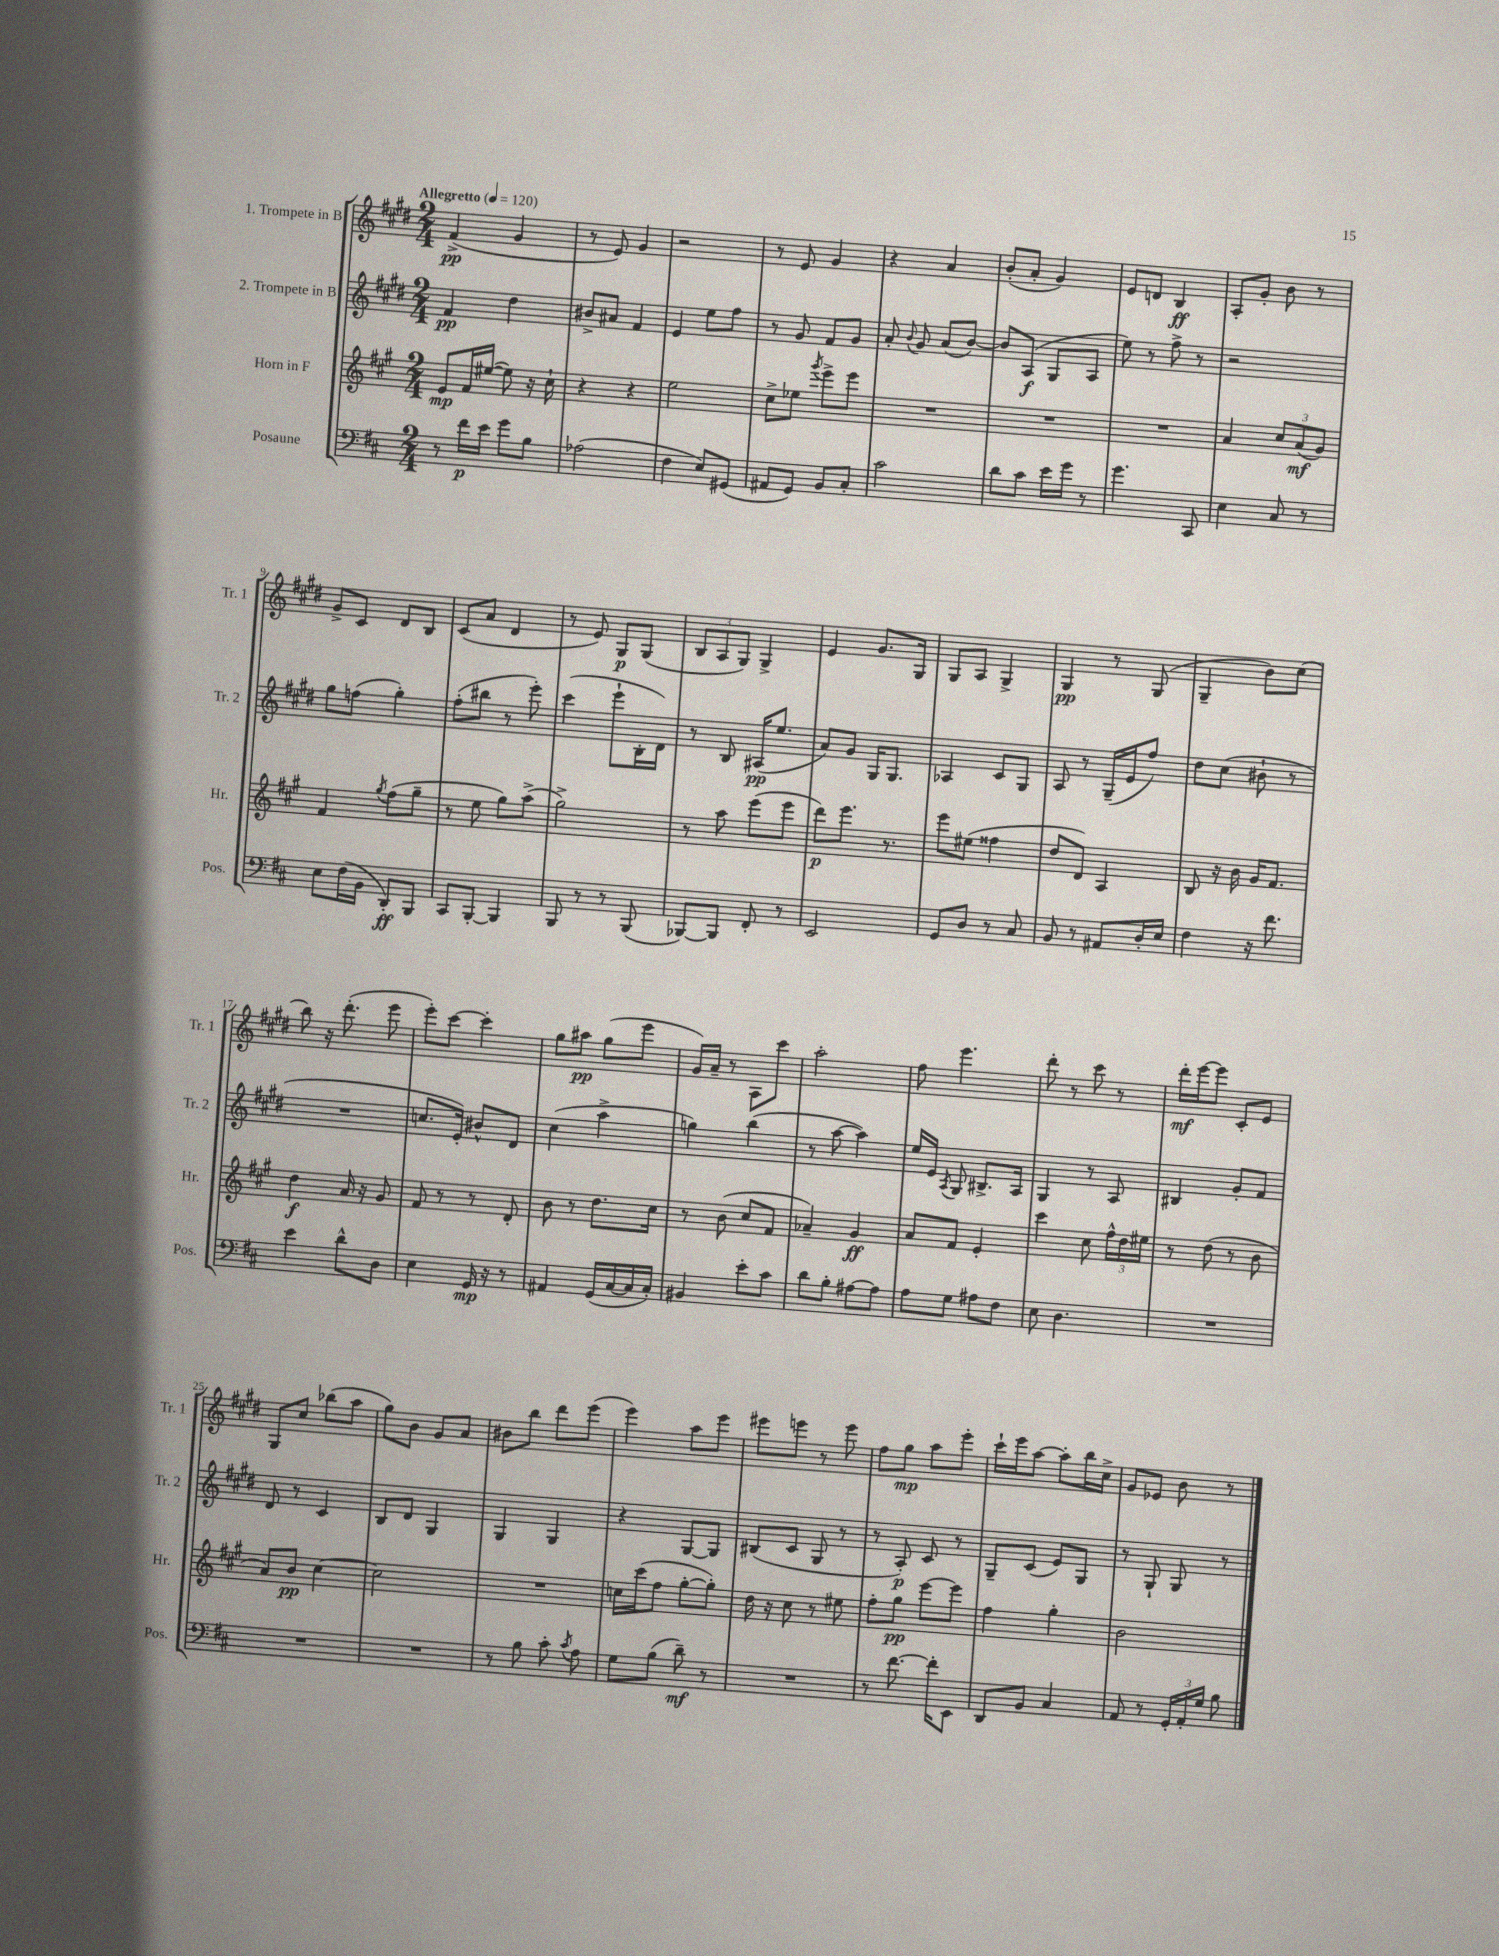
<<
\new StaffGroup <<
\new Staff = "s0" \with { instrumentName = "1. Trompete in B" shortInstrumentName = "Tr. 1" } {
    \clef treble \key e \major \numericTimeSignature \time 2/4 \tempo "Allegretto" 4 = 120
    \autoBeamOff fis'4->\pp( gis'4 |
    r8 e'8) gis'4 |
    r2 |
    r8 e'8 gis'4 |
    r4 a'4 |
    b'8[-.( a'8]-. gis'4) |
    e'8[ d'8] b4\ff |
    a8[-. gis'8]-. b'8 r8 |
    gis'8[-> cis'8] dis'8[ b8] |
    cis'8[( a'8] dis'4 |
    r8 e'8) gis8[\p gis8]( |
    \tuplet 3/2 { b8[ a8 gis8]) } gis4-> |
    e'4 gis'8.[ gis16] |
    gis8[ a8] gis4-> |
    gis4\pp r8 gis8( |
    gis4-- b'8[) cis''8]( |
    b''8) r16 dis'''8.-.( e'''8 |
    e'''8[-.) cis'''8]~ cis'''4-. |
    gis''8[ ais''8]\pp gis''8[( e'''8] |
    gis'16[) a'16]-- r8 a8[ cis'''8] |
    a''2-. |
    fis''8 e'''4. |
    dis'''8-. r8 cis'''8 r8 |
    dis'''16[-.\mf e'''16~ e'''8] cis'8[-. e'8] |
    gis8[ cis''8] bes''8[( a''8] |
    gis''8[) b'8] gis'8[ a'8] |
    bis'8[ b''8] dis'''8[ e'''8]( |
    e'''4) a''8[ e'''8] |
    eis'''8[ e'''8] r8 e'''8 |
    fis''8[ gis''8]\mp a''8[ e'''8]-. |
    cis'''16[-! e'''16 a''8]~ a''8[-. b''16 cis''16]-> |
    gis'8[ ees'8] b'8 r8 \bar "|." |
}
\new Staff = "s1" \with { instrumentName = "2. Trompete in B" shortInstrumentName = "Tr. 2" } {
    \clef treble \key e \major \numericTimeSignature \time 2/4
    \autoBeamOff fis'4\pp dis''4 |
    bis'8[-> ais'8] fis'4 |
    e'4 e''8[ fis''8] |
    r8 gis'8 fis'8[ gis'8] |
    a'8-. \appoggiatura { b'8 } gis'8 a'8[( b'8]~) |
    b'8[ a8]\f( gis8[ a8] |
    e''8) r8 fis''8-> r8 |
    r2 |
    gis''8[ f''8]( gis''4-.) |
    fis''8[-.( bis''8] r8 e'''8-.) |
    cis'''4( e'''8[-! b16-. dis'16]) |
    r8 b8 ais16[\pp( e''8.] |
    a'8[) gis'8] gis16[ gis8.] |
    aes4 cis'8[ gis8] |
    a8 r8 gis16[--( e'16 fis''8]) |
    dis''8[ cis''8]( bis'8-! r8 |
    R2 |
    c''8.[ e'16]-.) bis'8[-^ dis'8] |
    cis''4( a''4-> |
    g''4) b''4( |
    r8 a''8~ a''4) |
    e''16[ e'16] \acciaccatura { a8 } gis8 bis8.[-> a16] |
    gis4 r8 a8 |
    bis4 gis'8[-. fis'8] |
    dis'8 r8 cis'4 |
    b8[ dis'8] gis4 |
    gis4 gis4 |
    r4 gis8[~ gis8] |
    bis8[( cis'8] gis8 r8 |
    r8 a8-.\p) cis'8 r8 |
    gis8[-- cis'8]( e'8[) gis8] |
    r8 gis8-! gis8 r8 \bar "|." |
}
\new Staff = "s2" \with { instrumentName = "Horn in F" shortInstrumentName = "Hr." } {
    \clef treble \key a \major \numericTimeSignature \time 2/4
    \autoBeamOff e'8[\mp fis'16 eis''16]~( eis''8) r16 cis''16-! |
    r4 r4 |
    e''2 |
    cis''8[-> ees''8] \acciaccatura { gis'''8 } e'''8[-> e'''8] |
    R2 |
    R2 |
    R2 |
    a'4 \tuplet 3/2 { cis''8[ a'8\mf( gis'8]) } |
    fis'4 \acciaccatura { gis''8 } fis''8[( gis''8]-- |
    r8 e''8 gis''8[) a''8]->( |
    gis''2->) |
    r8 a''8 e'''8[( e'''8] |
    d'''8[\p) e'''8.] r8. |
    e'''8[ eis''8]( fisis''4 |
    d''8[ d'8]) a4 |
    b8 r16 b'16 gis'16[ fis'8.] |
    d''4\f a'16 r16 gis'8 |
    fis'8 r8 r8 d'8-. |
    b'8 r8 d''8.[ cis''16] |
    r8 b'8( cis''8[ fis'8] |
    aes'4--) gis'4\ff |
    a'8[ fis'8] e'4-. |
    cis'''4 cis''8 \tuplet 3/2 { fis''16[-^ d''16 eis''16] } |
    r8 d''8( r8 b'8 |
    a'8[) b'8]\pp cis''4~ |
    cis''2 |
    R2 |
    c''16[ cis'''16( fis''8] gis''8[~-. gis''8]-.) |
    d''16 r16 cis''8 r8 eis''8 |
    fis''8[-. gis''8]\pp e'''8[~ e'''8] |
    fis''4 gis''4-. |
    b'2 \bar "|." |
}
\new Staff = "s3" \with { instrumentName = "Posaune" shortInstrumentName = "Pos." } {
    \clef bass \key d \major \numericTimeSignature \time 2/4
    \autoBeamOff r8 fis'16[\p e'16] g'8[ b8] |
    aes2( |
    fis4 e8[) gis,8]( |
    ais,8[ g,8]) b,8[ cis8]-. |
    cis'2 |
    d'8[ cis'8] e'16[ g'16] r8 |
    g'4. cis,8 |
    e4 cis8 r8 |
    e8[ fis16( b,16] d,8[-.\ff) b,,8] |
    cis,8[ b,,8]~-. b,,4 |
    b,,8 r8 r8 b,,8( |
    bes,,8[~) bes,,8] fis,8-. r8 |
    e,2 |
    g,8[ d8] r8 cis8 |
    b,8 r8 ais,8[ d16-. e16] |
    fis4 r16 fis'8. |
    e'4 d'8[-^ d8] |
    e4 g,16\mp r16 r8 |
    ais,4 g,16[( cis16~ cis16 cis16]-.) |
    bis,4 e'8[-. cis'8] |
    d'8[ b8]-. ais8[~ ais8] |
    a8[ g8] ais8[ fis8] |
    e8 d4. |
    R2 |
    R2 |
    R2 |
    r8 b8 cis'8-. \acciaccatura { cis'8 } a8 |
    g8[ b8]( d'8--\mf) r8 |
    R2 |
    r8 fis'8.~ fis'16[-. e,8] |
    d,8[ b,8] cis4 |
    a,8 r8 \tuplet 3/2 { g,16[-. a,16-. g16] } b8 \bar "|." |
}
>>
>>
